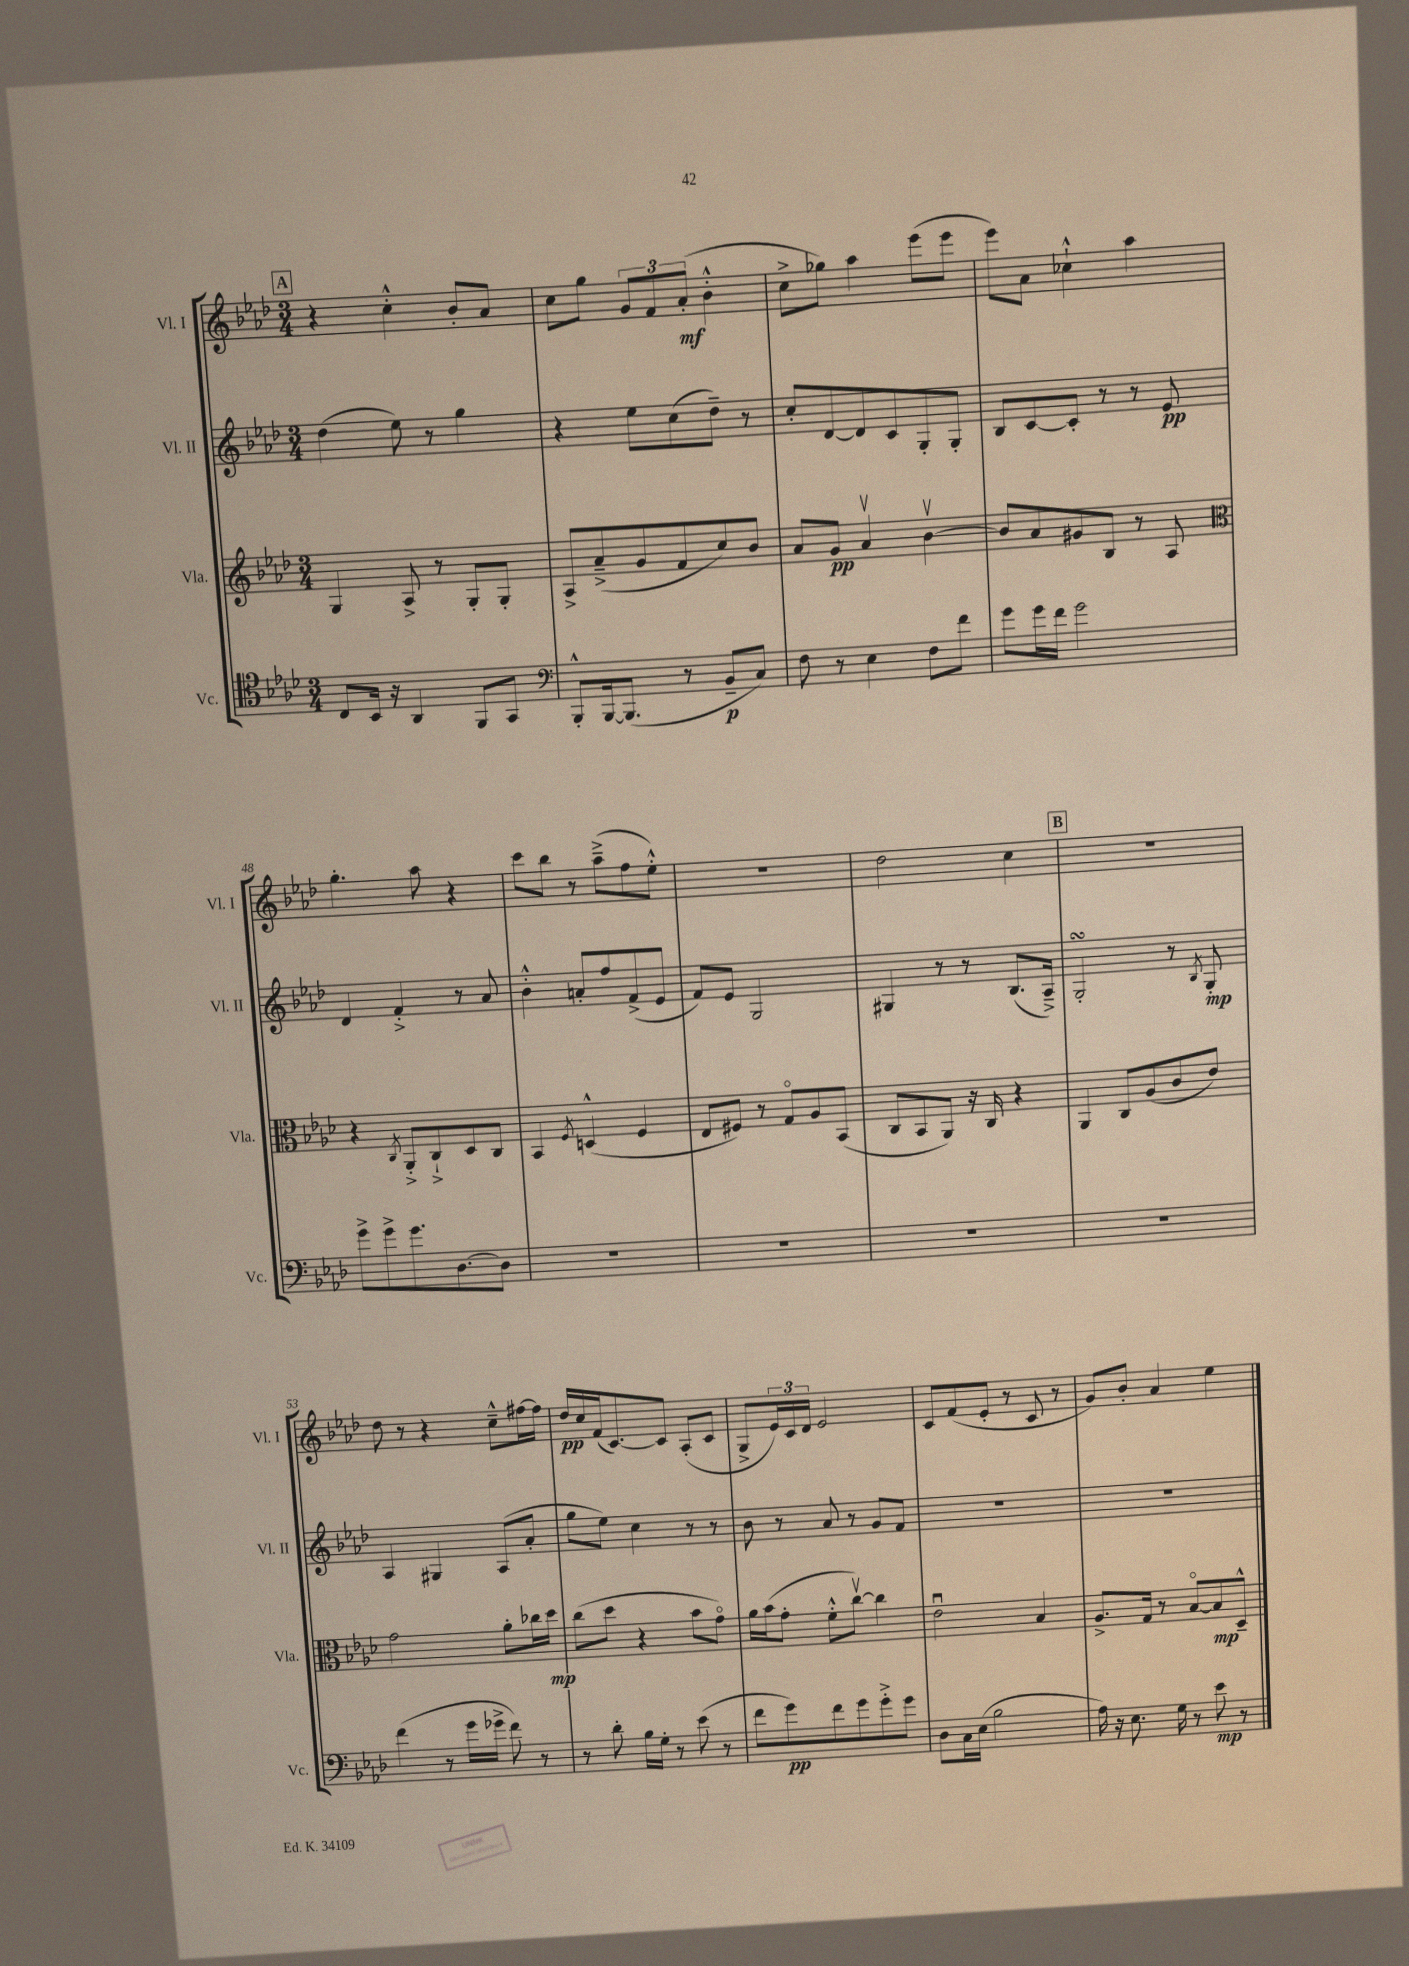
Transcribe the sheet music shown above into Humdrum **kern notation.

**kern	**dynam	**kern	**dynam	**kern	**dynam	**kern	**dynam
*part4	*part4	*part3	*part3	*part2	*part2	*part1	*part1
*staff4	*staff4	*staff3	*staff3	*staff2	*staff2	*staff1	*staff1
*I"Vc.	*	*I"Vla.	*	*I"Vl. II	*	*I"Vl. I	*
*I'Vc.	*	*I'Vla.	*	*I'Vl. II	*	*I'Vl. I	*
*clefC4	*	*clefG2	*	*clefG2	*	*clefG2	*
*k[b-e-a-d-]	*	*k[b-e-a-d-]	*	*k[b-e-a-d-]	*	*k[b-e-a-d-]	*
*M3/4	*	*M3/4	*	*M3/4	*	*M3/4	*
!!LO:REH:place=s1:t=A
=44	=44	=44	=44	=44	=44	=44	=44
8C/L	.	4G/	.	(4dd-\	.	4r	.
16BB-/Jk	.	.	.	.	.	.	.
16r	.	.	.	.	.	.	.
4AA-/	.	8A-^/	.	8ee-\)	.	4cc'^^\	.
.	.	8r	.	8r	.	.	.
8FF/L	.	8G'/L	.	4gg\	.	8b-'/L	.
8GG/J	.	8G'/J	.	.	.	8a-/J	.
=45	=45	=45	=45	=45	=45	=45	=45
*clefF4	*	*	*	*	*	*	*
8BBB-'^^/L	.	8A-^/L	.	4r	.	8cc\L	.
[16BBB-/k	.	(8a-~^/	.	.	.	8gg\J	.
(8.BBB-/J]	.	.	.	.	.	.	.
.	.	8g/	.	8ee-\L	.	12g/L	.
.	.	.	.	.	.	12f/	.
8r	.	8f/	.	(8cc\	.	.	.
.	.	.	.	.	.	(12a-'/J	mf
8BB-~/L	p	8cc/)	.	8dd-~\J)	.	4b-'^^\	.
8C/J)	.	8b-/J	.	8r	.	.	.
=46	=46	=46	=46	=46	=46	=46	=46
8F\	.	8a-/L	.	8cc'/L	.	8cc^\L	.
8r	.	8g/J	pp	[8d-/	.	8gg-X\J)	.
4E-\	.	4a-v/	.	8d-/]	.	4aa-\	.
.	.	.	.	8c/	.	.	.
8F\L	.	[4b-v\	.	8G'/	.	(8eee-\L	.
8f\J	.	.	.	8G'/J	.	8eee-\J	.
=47	=47	=47	=47	=47	=47	=47	=47
8g\L	.	8b-/L]	.	8B-/L	.	8eee-\L)	.
16g\L	.	8a-/	.	[8c/	.	8a-\J	.
16f\JJ	.	.	.	.	.	.	.
2g\	.	8g#X/	.	8c'/J]	.	4cc-X`^^\	.
.	.	8B-/J	.	8r	.	.	.
.	.	8r	.	8r	.	4aa-\	.
.	.	8A-/	.	8e-/	pp	.	.
!!LO:LB:g=z
=48	=48	=48	=48	=48	=48	=48	=48
*	*	*clefC3	*	*	*	*	*
8g^\L	.	4r	.	4d-/	.	4.gg'\	.
8g^\	.	.	.	.	.	.	.
.	.	8qC/	.	.	.	.	.
8.g\	.	8AA-'^/L	.	4f'^/	.	.	.
.	.	8C`^/	.	.	.	8aa-\	.
[8.D-\	.	.	.	.	.	.	.
.	.	8D-/	.	8r	.	4r	.
8D-\J]	.	8C/J	.	8a-/	.	.	.
=49	=49	=49	=49	=49	=49	=49	=49
2.r	.	4BB-/	.	4b-'^^\	.	8ccc\L	.
.	.	.	.	.	.	8bb-\J	.
.	.	8qF/	.	.	.	.	.
.	.	(4Dn^^/	.	8an'/L	.	8r	.
.	.	.	.	8ff/	.	(8aa-~^\L	.
.	.	4F/	.	(8f^/	.	8ff\	.
.	.	.	.	8e-/J	.	8ee-'^^\J)	.
=50	=50	=50	=50	=50	=50	=50	=50
2.r	.	8E-/L	.	8f/L)	.	2.r	.
.	.	8F#X/J)	.	8e-/J	.	.	.
.	.	8r	.	2G/	.	.	.
.	.	8G/L	.	.	.	.	.
.	.	8A-/	.	.	.	.	.
.	.	(8BB-/J	.	.	.	.	.
=51	=51	=51	=51	=51	=51	=51	=51
2.r	.	8C/L	.	4G#X/	.	2dd-\	.
.	.	8BB-/	.	.	.	.	.
.	.	8AA-/J)	.	8r	.	.	.
.	.	16r	.	8r	.	.	.
.	.	16C/	.	.	.	.	.
.	.	4r	.	(8.B-/L	.	4cc\	.
.	.	.	.	16A-~^/Jk)	.	.	.
!!LO:REH:place=s1:t=B
=52	=52	=52	=52	=52	=52	=52	=52
2.r	.	4AA-/	.	2GsSsS'/	.	2.r	.
.	.	8C/L	.	.	.	.	.
.	.	(8A-/	.	.	.	.	.
.	.	8c/	.	8r	.	.	.
.	.	.	.	8qB-/	.	.	.
.	.	8e-/J)	.	8G'/	mp	.	.
!!LO:LB:g=z
=53	=53	=53	=53	=53	=53	=53	=53
(4f\	.	2g\	.	4A-/	.	8dd-\	.
.	.	.	.	.	.	8r	.
8r	.	.	.	4G#X/	.	4r	.
16g\LL	.	.	.	.	.	.	.
16g-X^\JJ	.	.	.	.	.	.	.
8f\)	.	8a-'\L	.	(8A-/L	.	8cc~^^\L	.
8r	.	16cc-X\L	.	8a-'/J	.	[16ff#X\L	.
.	.	16dd-\JJ	mp	.	.	16ff#\JJ]	.
=54	=54	=54	=54	=54	=54	=54	=54
8r	.	(8cc\L	.	8gg\L	.	16dd-/LL	pp
.	.	.	.	.	.	16cc/	.
8d-'\	.	8dd-\J	.	8ee-\J)	.	(16f/J	.
.	.	.	.	.	.	[8.c/)	.
16B-\LL	.	4r	.	4cc\	.	.	.
16G'\JJ	.	.	.	.	.	.	.
8r	.	.	.	.	.	8c/J]	.
(8e-\	.	8b-\L	.	8r	.	(8A-'/L	.
8r	.	8g\J)	.	8r	.	8c/J	.
=55	=55	=55	=55	=55	=55	=55	=55
8f\L	.	16a-\LL	.	8b-\	.	8G^/L	.
.	.	(16b-\J	.	.	.	.	.
8g\)	pp	8g'\J	.	8r	.	24e-/L)	.
.	.	.	.	.	.	24c/	.
.	.	.	.	.	.	24d-/JJ	.
8f\	.	8f'^^\L	.	8a-/	.	2e-/	.
8g\	.	[8ccv\J)	.	8r	.	.	.
8g'^\	.	4cc\]	.	8g/L	.	.	.
8g\J	.	.	.	8f/J	.	.	.
=56	=56	=56	=56	=56	=56	=56	=56
8D-\L	.	2e-u\	.	2.r	.	8c/L	.
16C\L	.	.	.	.	.	(8f/	.
(16E-\JJ	.	.	.	.	.	.	.
2B-\	.	.	.	.	.	8e-'/J	.
.	.	.	.	.	.	8r	.
.	.	4B-/	.	.	.	8c/	.
.	.	.	.	.	.	8r	.
=57	=57	=57	=57	=57	=57	=57	=57
16A-\)	.	8.A-^/L	.	2.r	.	8g/L)	.
16r	.	.	.	.	.	.	.
8.E-\	.	.	.	.	.	8b-'/J	.
.	.	16G/Jk	.	.	.	.	.
.	.	8r	.	.	.	4a-/	.
16G\	.	.	.	.	.	.	.
8r	.	[8B-/L	.	.	.	.	.
8e-\	mp	8B-/]	mp	.	.	4ee-\	.
8r	.	8D-~^^/J	.	.	.	.	.
==	==	==	==	==	==	==	==
*-	*-	*-	*-	*-	*-	*-	*-
